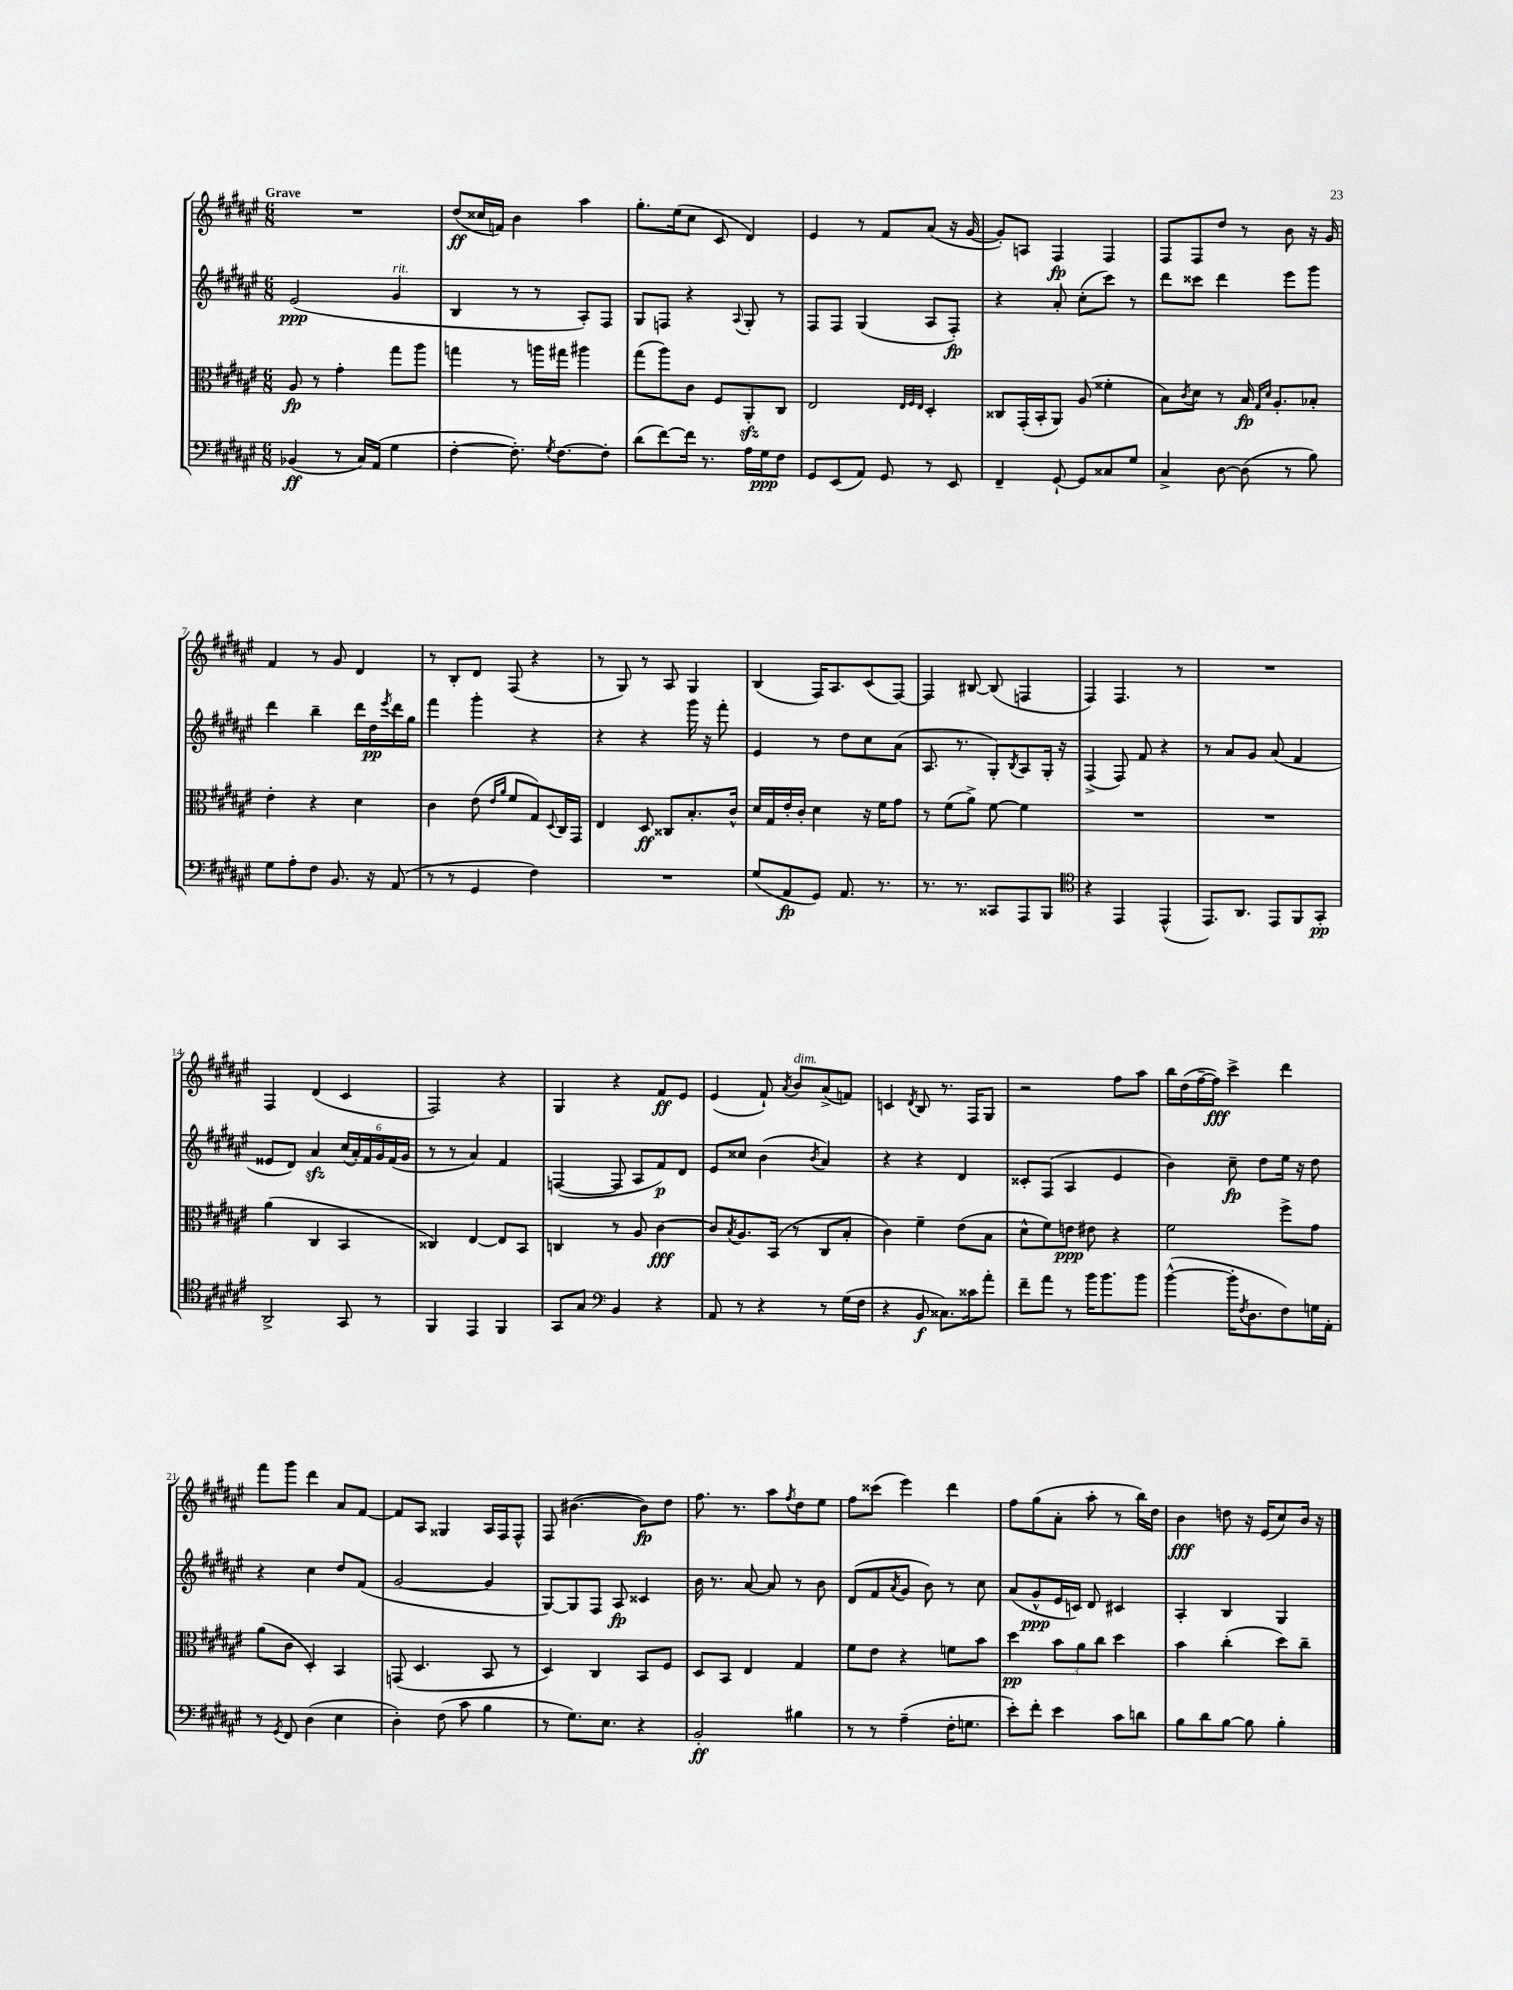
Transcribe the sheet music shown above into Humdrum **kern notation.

**kern	**dynam	**kern	**dynam	**kern	**dynam	**kern	**dynam
*part4	*part4	*part3	*part3	*part2	*part2	*part1	*part1
*staff4	*staff4	*staff3	*staff3	*staff2	*staff2	*staff1	*staff1
*clefF4	*	*clefC3	*	*clefG2	*	*clefG2	*
*k[f#c#g#d#a#e#]	*	*k[f#c#g#d#a#e#]	*	*k[f#c#g#d#a#e#]	*	*k[f#c#g#d#a#e#]	*
*M6/8	*	*M6/8	*	*M6/8	*	*M6/8	*
=1	=1	=1	=1	=1	=1	=1	=1
!	!	!	!	!	!	!LO:TX:a:B:t=Grave	!
(4BB-X/	ff	8A#/	fp	(2e#/	ppp	2.r	.
.	.	8r	.	.	.	.	.
8r	.	4g#'\	.	.	.	.	.
16C#/LL)	.	.	.	.	.	.	.
(16AA#/JJ	.	.	.	.	.	.	.
!	!	!	!	!LO:TX:a:i:t=rit.	!	!	!
4G#\	.	8gg#\L	.	4g#/	.	.	.
.	.	8aa#\J	.	.	.	.	.
=2	=2	=2	=2	=2	=2	=2	=2
[4F#'\	.	4ggn\	.	4B/	.	(8dd#/L	ff
.	.	.	.	.	.	16cc##X/L	.
.	.	.	.	.	.	16fn/JJ)	.
8.F#'\])	.	8r	.	8r	.	4b\	.
.	.	16aan\LL	.	8r	.	.	.
8qG#/	.	.	.	.	.	.	.
[8.F#\L	.	16gg#X\JJ	.	.	.	.	.
.	.	4aa#X\	.	8A#'/L)	.	4aa#\	.
8F#'\J]	.	.	.	8F#/J	.	.	.
=3	=3	=3	=3	=3	=3	=3	=3
(8d#\L	.	(8gg#\L	.	8G#/L	.	8.gg#'\L	.
[8f#\)	.	8aa#\)	.	8Fn/J	.	.	.
.	.	.	.	.	.	(16ee#\k	.
16f#\Jk]	.	8c#\J	.	4r	.	8cc#\J	.
8.r	.	.	.	.	.	.	.
.	.	8F#/L	.	.	.	8c#/	.
.	.	.	.	8qqA#/	.	.	.
16A#\LL	.	8AA#zz'/	.	8G#'/	.	4d#/)	.
16G#\J	ppp	.	.	.	.	.	.
8F#\J	.	8C#/J	.	8r	.	.	.
=4	=4	=4	=4	=4	=4	=4	=4
8GG#/L	.	2E#/	.	8F#/L	.	4e#/	.
(8EE#/	.	.	.	8F#/J	.	.	.
8AA#/J)	.	.	.	(4G#/	.	8r	.
8GG#/	.	.	.	.	.	8f#/L	.
.	.	32qqE#/LLL	.	.	.	.	.
.	.	32qqF#/	.	.	.	.	.
.	.	32qqE#/JJJ	.	.	.	.	.
8r	.	4D#'/	.	8A#/L	.	(8a#/J	.
8EE#/	.	.	.	8F#'/J)	fp	16r	.
.	.	.	.	.	.	[16g#/	.
=5	=5	=5	=5	=5	=5	=5	=5
4FF#~/	.	8C##X/L	.	4r	.	8g#'/L])	.
.	.	(16GG#'/L	.	.	.	8An/J	.
.	.	16BB'/J	.	.	.	.	.
[8GG#`/	.	8AA#/J)	.	8a#'/	.	4F#/	fp
8GG#/L]	.	(8A#/	.	(8cc#'\L	.	.	.
8C##X/	.	4f##X'\	.	8ccc#\J)	.	4F#/	.
8G#/J	.	.	.	8r	.	.	.
=6	=6	=6	=6	=6	=6	=6	=6
4C#^/	.	8B\L)	.	8ddd#\L	.	8F#/L	.
.	.	8qc#/	.	.	.	.	.
.	.	8d#\J	.	8ccc##X\J	.	8F#/	.
[8D#\	.	8r	.	4ddd#\	.	8dd#/J	.
(8D#\]	.	16B/	fp	.	.	8r	.
.	.	16qqG#/LL	.	.	.	.	.
.	.	16qqd#/JJ	.	.	.	.	.
.	.	8.A#'/L	.	.	.	.	.
8r	.	.	.	8eee#\L	.	8b\	.
8B\)	.	8B-X'/J	.	8ggg#\J	.	16r	.
.	.	.	.	.	.	16g#/	.
!!LO:LB:g=z
=7	=7	=7	=7	=7	=7	=7	=7
8G#\L	.	4e#'\	.	4ddd#\	.	4f#/	.
8A#'\	.	.	.	.	.	.	.
8F#\J	.	4r	.	4bb~\	.	8r	.
8.BB/	.	.	.	.	.	8g#/	.
.	.	4d#\	.	16ddd#\LL	.	4d#/	.
16r	.	.	.	16dd#\	pp	.	.
.	.	.	.	8qeee#/	.	.	.
(8AA#/	.	.	.	16ddd#\	.	.	.
.	.	.	.	16gg#\JJ	.	.	.
=8	=8	=8	=8	=8	=8	=8	=8
8r	.	4c#\	.	4fff#\	.	8r	.
8r	.	.	.	.	.	8B'/L	.
4GG#/	.	(8e#\	.	4ggg#'\	.	8d#/J	.
.	.	16qqe#/LL	.	.	.	.	.
.	.	16qqa#/JJ	.	.	.	.	.
.	.	8f#/L	.	.	.	(8F#/	.
4F#\)	.	8G#/)	.	4r	.	4r	.
.	.	8qqD#/	.	.	.	.	.
.	.	16C#/L	.	.	.	.	.
.	.	16GG#/JJ	.	.	.	.	.
=9	=9	=9	=9	=9	=9	=9	=9
2.r	.	4E#/	.	4r	.	8r	.
.	.	.	.	.	.	8G#/)	.
.	.	8D#/	ff	4r	.	8r	.
.	.	8C##X/L	.	.	.	8A#/	.
.	.	8.B'/	.	16ggg#\	.	4G#/	.
.	.	.	.	16r	.	.	.
.	.	.	.	8fff#'\	.	.	.
.	.	16c#^^/Jk	.	.	.	.	.
=10	=10	=10	=10	=10	=10	=10	=10
(8G#/L	.	16d#/LL	.	4e#/	.	(4B/	.
.	.	16G#/	.	.	.	.	.
8AA#/	fp	16e#'/	.	.	.	.	.
.	.	16c#'/JJ	.	.	.	.	.
8GG#/J)	.	4d#\	.	8r	.	16F#/KL)	.
.	.	.	.	.	.	8.A#/	.
8.AA#/	.	.	.	8dd#\L	.	.	.
.	.	16r	.	8cc#\	.	(8c#/	.
8.r	.	16f#\KL	.	.	.	.	.
.	.	8g#\J	.	(8a#\J	.	[8F#/J)	.
=11	=11	=11	=11	=11	=11	=11	=11
8.r	.	8r	.	8.A#/	.	4F#/]	.
.	.	(8f#\L	.	.	.	.	.
8.r	.	.	.	8.r	.	.	.
.	.	8a#^\J)	.	.	.	[8B#X/	.
8CC##X/L	.	[8f#\	.	8G#'/L)	.	(8B#/]	.
.	.	.	.	8qB/	.	.	.
8AAA#/	.	4f#\]	.	8A#/	.	4Fn/	.
8BBB/J	.	.	.	16G#'/Jk	.	.	.
.	.	.	.	16r	.	.	.
=12	=12	=12	=12	=12	=12	=12	=12
*clefC4	*	*	*	*	*	*	*
4r	.	2.r	.	(4F#^/	.	4F#/)	.
4EE#/	.	.	.	8F#/)	.	4.F#/	.
.	.	.	.	8f#/	.	.	.
(4EE#^^/	.	.	.	4r	.	.	.
.	.	.	.	.	.	8r	.
=13	=13	=13	=13	=13	=13	=13	=13
8.EE#/L)	.	2.r	.	8r	.	2.r	.
.	.	.	.	8a#/L	.	.	.
8.AA#/J	.	.	.	.	.	.	.
.	.	.	.	8g#/J	.	.	.
8EE#/L	.	.	.	(8a#/	.	.	.
8FF#/	.	.	.	4f#/	.	.	.
8GG#'/J	pp	.	.	.	.	.	.
!!LO:LB:g=z
=14	=14	=14	=14	=14	=14	=14	=14
2AA#^/	.	(4a#\	.	8e##X/L	.	4F#/	.
.	.	.	.	8d#/J)	.	.	.
.	.	4C#/	.	4a#zz/	.	(4d#/	.
8GG#/	.	4BB/	.	(24cc#/LL	.	4c#/	.
.	.	.	.	24a#'/)	.	.	.
.	.	.	.	24f#/	.	.	.
8r	.	.	.	24g#/	.	.	.
.	.	.	.	(24f#/	.	.	.
.	.	.	.	24g#/JJ	.	.	.
=15	=15	=15	=15	=15	=15	=15	=15
4FF#/	.	4C##X/)	.	8r	.	2F#/)	.
.	.	.	.	8r	.	.	.
4EE#/	.	[4E#/	.	4a#/)	.	.	.
4FF#/	.	8E#/L]	.	4f#/	.	4r	.
.	.	8BB/J	.	.	.	.	.
=16	=16	=16	=16	=16	=16	=16	=16
8GG#/L	.	4Cn/	.	([4Fn/	.	4G#/	.
8G#/J	.	.	.	.	.	.	.
*clefF4	*	*	*	*	*	*	*
4BB/	.	8r	.	8F/]	.	4r	.
.	.	8A#/	.	8A#/L	.	.	.
4r	.	[4c#\	fff	8f#/)	p	8f#/L	ff
.	.	.	.	8d#/J	.	8e#/J	.
=17	=17	=17	=17	=17	=17	=17	=17
8AA#/	.	8c#/L]	.	8e#/L	.	(4e#/	.
.	.	8qB/	.	.	.	.	.
8r	.	8.A#/	.	8cc##X/J	.	.	.
4r	.	.	.	(4b\	.	8f#`/)	.
.	.	(16BB/Jk	.	.	.	.	.
.	.	.	.	.	.	8qa#/	.
!	!	!	!	!	!	!LO:TX:a:i:t=dim.	!
.	.	8r	.	.	.	8b/L	.
.	.	.	.	8qb/	.	.	.
8r	.	8C#/L	.	4a#/)	.	(8a#^/	.
(16G#\LL	.	8B'/J	.	.	.	8fn/J)	.
16F#\JJ	.	.	.	.	.	.	.
=18	=18	=18	=18	=18	=18	=18	=18
4r	.	4c#\)	.	4r	.	4cn/	.
.	.	.	.	.	.	8qd#/	.
8BB/	f	4f#~\	.	4r	.	8B/	.
8.C##X\L)	.	.	.	.	.	8.r	.
.	.	(8e#\L	.	4d#/	.	.	.
16c##X\k	.	.	.	.	.	16F#/KL	.
8a#'\J	.	8B\J	.	.	.	8G#/J	.
=19	=19	=19	=19	=19	=19	=19	=19
8f#~\L	.	8d#^^\L	.	8c##X'/L	.	2r	.
8a#\J	.	8f#\)	.	(8F#/J	.	.	.
8r	.	8en\J	ppp	4A#/	.	.	.
16b\KL	.	8e#X\	.	.	.	.	.
8.b\	.	.	.	.	.	.	.
.	.	4r	.	4e#/	.	8ff#\L	.
8b\J	.	.	.	.	.	8aa#\J	.
=20	=20	=20	=20	=20	=20	=20	=20
([4b^^\	.	2f#\	.	4b\)	.	16bb\LL	.
.	.	.	.	.	.	(16dd#\	.
.	.	.	.	.	.	[16ff#~\	.
.	.	.	.	.	.	16ff#\JJ])	fff
16b'\KL]	.	.	.	8cc#~\	fp	4ccc#^\	.
8qF#/	.	.	.	.	.	.	.
8.D#\	.	.	.	.	.	.	.
.	.	.	.	8dd#\L	.	.	.
8F#\)	.	8ff#^\L	.	16ee#\Jk	.	4ddd#\	.
.	.	.	.	16r	.	.	.
16Gn\L	.	8g#\J	.	8dd#\	.	.	.
16AA#'\JJ	.	.	.	.	.	.	.
!!LO:LB:g=z
=21	=21	=21	=21	=21	=21	=21	=21
8r	.	(8a#\L	.	4r	.	8fff#\L	.
8qGG#/	.	.	.	.	.	.	.
8FF#/	.	8c#\J	.	.	.	8ggg#\J	.
(4D#\	.	4D#'/)	.	4cc#\	.	4ddd#\	.
4E#\	.	4BB/	.	8dd#/L	.	8a#/L	.
.	.	.	.	(8f#/J	.	[8f#/J	.
=22	=22	=22	=22	=22	=22	=22	=22
4D#'\)	.	(8GGn/	.	[2g#/	.	8f#/L]	.
.	.	4.D#/	.	.	.	8A#/J	.
(8F#\	.	.	.	.	.	4G##X/	.
8c#\	.	.	.	.	.	.	.
4B\	.	8BB/	.	4g#/]	.	16A#/LL	.
.	.	.	.	.	.	16F#/J	.
.	.	8r	.	.	.	8F#^^/J	.
=23	=23	=23	=23	=23	=23	=23	=23
8r	.	4D#/)	.	[8G#/L)	.	8F#/	.
8.G#\L)	.	.	.	8G#/]	.	([4.b#X\	.
.	.	4C#/	.	8F#/J	.	.	.
8.E#\J	.	.	.	.	.	.	.
.	.	.	.	8A#/	fp	.	.
4r	.	8BB/L	.	4c##X/	.	8b#\L])	fp
.	.	8F#/J	.	.	.	8dd#\J	.
=24	=24	=24	=24	=24	=24	=24	=24
2BB'/	ff	8D#/L	.	16b\	.	8.ff#\	.
.	.	.	.	8.r	.	.	.
.	.	8BB/J	.	.	.	.	.
.	.	.	.	.	.	8.r	.
.	.	4E#/	.	[8a#/	.	.	.
.	.	.	.	8a#/]	.	8aa#\L	.
.	.	.	.	.	.	8qff#/	.
4B#X\	.	4G#/	.	8r	.	8dd#\	.
.	.	.	.	8b\	.	8ee#\J	.
=25	=25	=25	=25	=25	=25	=25	=25
8r	.	8f#\L	.	(8d#/L	.	8ff#\L	.
8r	.	8e#\J	.	8f#/	.	(8ccc##X\J	.
.	.	.	.	8qa#/	.	.	.
(4A#~\	.	4r	.	8g#/J	.	4eee#\)	.
.	.	.	.	8b\)	.	.	.
16F#'\KL	.	8fn\L	.	8r	.	4ddd#\	.
8.Gn\J	.	.	.	.	.	.	.
.	.	8b\J	.	8cc#\	.	.	.
=26	=26	=26	=26	=26	=26	=26	=26
8e#'\L)	.	4dd#\	pp	(8a#/L	.	8ff#\L	.
8f#'\J	.	.	.	8g#^^/	ppp	(8gg#\	.
4e#\	.	12b\L	.	16e#/L	.	8a#'\J	.
.	.	.	.	16cn/JJ)	.	.	.
.	.	12a#\	.	.	.	.	.
.	.	.	.	8d#/	.	8aa#'\	.
.	.	12cc#\J	.	.	.	.	.
8c#\L	.	4dd#\	.	4c#X/	.	8r	.
8dn\J	.	.	.	.	.	16bb\LL)	.
.	.	.	.	.	.	16dd#\JJ	.
=27	=27	=27	=27	=27	=27	=27	=27
8B\L	.	4b\	.	4A#'/	.	4b\	fff
8d#\	.	.	.	.	.	.	.
[8B\J	.	(4cc#'\	.	4B/	.	8ddn\	.
8B\]	.	.	.	.	.	16r	.
.	.	.	.	.	.	(16e#/KL	.
4B'\	.	8dd#\L)	.	4G#/	.	8cc#/)	.
.	.	8cc#~\J	.	.	.	16b/Jk	.
.	.	.	.	.	.	16r	.
==	==	==	==	==	==	==	==
*-	*-	*-	*-	*-	*-	*-	*-
